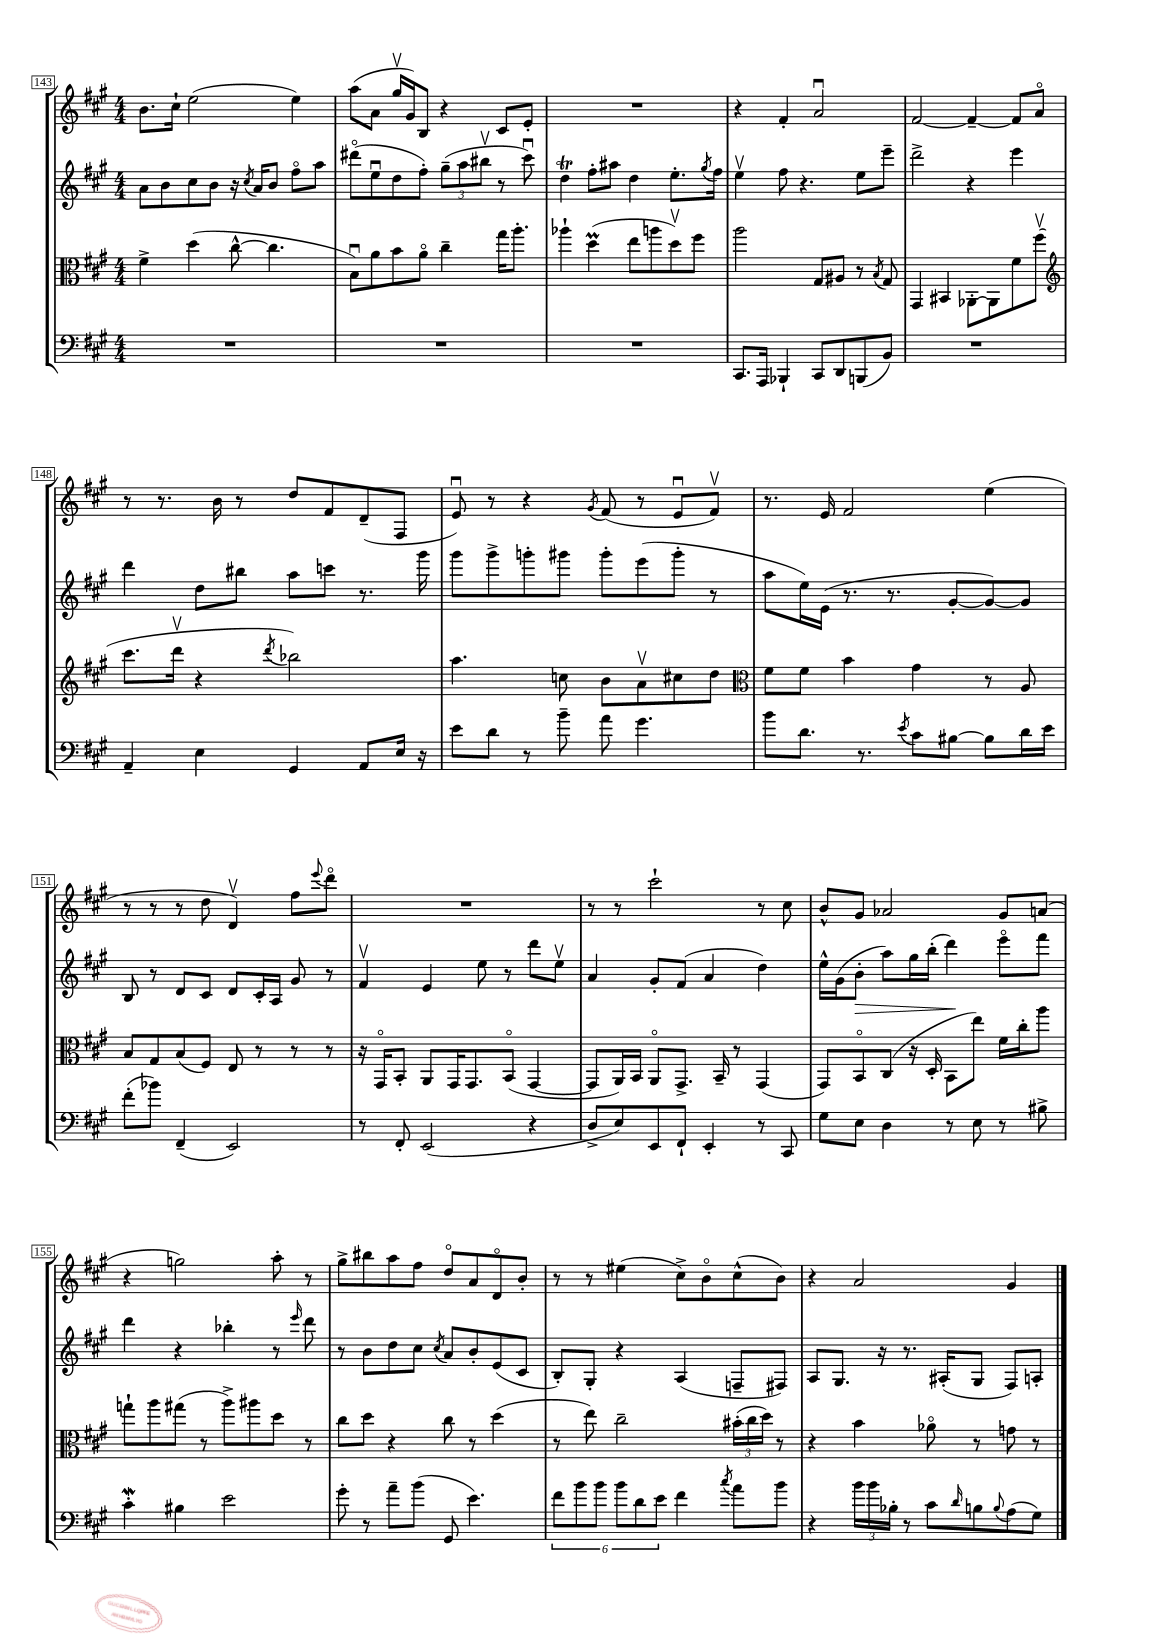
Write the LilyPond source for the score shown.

<<
\new StaffGroup <<
\new Staff = "s0" {
    \clef treble \key a \major \numericTimeSignature \time 4/4
    b'8. cis''16-! e''2( e''4) |
    a''8( a'8 gis''16\upbow gis'16) b8 r4 cis'8 e'8-. |
    R1 |
    r4 fis'4-. a'2\downbow |
    fis'2~ fis'4~-- fis'8 a'8\flageolet |
    r8 r8. b'16 r8 d''8 fis'8 d'8--( fis8 |
    e'8\downbow) r8 r4 \acciaccatura { gis'8 } fis'8( r8 e'8\downbow fis'8\upbow) |
    r8. e'16 fis'2 e''4( |
    r8 r8 r8 d''8 d'4\upbow) fis''8 \appoggiatura { e'''8 } d'''8\flageolet |
    R1 |
    r8 r8 cis'''2-! r8 cis''8 |
    b'8-^ gis'8 aes'2 gis'8 a'8( |
    r4 g''2) a''8-. r8 |
    gis''8-> bis''8 a''8 fis''8 d''8\flageolet a'8 d'8\flageolet b'8-. |
    r8 r8 eis''4( cis''8->) b'8\flageolet cis''8-^( b'8) |
    r4 a'2 gis'4 \bar "|." |
}
\new Staff = "s1" {
    \clef treble \key a \major \numericTimeSignature \time 4/4
    a'8 b'8 cis''8 b'8 r16 \acciaccatura { cis''8 } a'16 b'8 fis''8\flageolet a''8 |
    dis'''8\flageolet( e''8\downbow d''8 fis''8-.) \tuplet 3/2 { gis''8--( a''8 bis''8\upbow } r8 cis'''8\downbow) |
    d''4\trill fis''8-. ais''8 d''4 e''8.-. \acciaccatura { gis''8 } fis''16 |
    e''4\upbow fis''8 r4. e''8 e'''8-- |
    d'''2-> r4 e'''4 |
    d'''4 d''8 bis''8 a''8 c'''8 r8. gis'''16 |
    gis'''8 gis'''8-> g'''8-. gis'''8 gis'''8-. e'''8( gis'''8-. r8 |
    a''8 e''16) e'16( r8. r8. gis'8~-. gis'8~) gis'8 |
    b8 r8 d'8 cis'8 d'8 cis'16-. a16 gis'8 r8 |
    fis'4\upbow e'4 e''8 r8 d'''8 e''8\upbow |
    a'4 gis'8-. fis'8( a'4 d''4) |
    e''16-^ gis'16( b'8-.\> a''8) gis''16 b''16-.( d'''4\!) e'''8\flageolet fis'''8 |
    d'''4 r4 bes''4-. r8 \grace { e'''16 } d'''8 |
    r8 b'8 d''8 cis''8 \acciaccatura { cis''8 } a'8 b'8-. e'8( cis'8 |
    b8-.) gis8-. r4 a4( f8-- fis8) |
    a8 gis8. r16 r8. ais16-.( gis8 fis8) a8-. \bar "|." |
}
\new Staff = "s2" {
    \clef alto \key a \major \numericTimeSignature \time 4/4
    fis'4-> d''4( cis''8~-^ cis''4. |
    b8\downbow) a'8 b'8 a'8\flageolet cis''4-- gis''16 a''8.-. |
    aes''4-! d''4\prall( e''8 a''8 d''8\upbow) fis''8 |
    a''2 gis8 ais8 r8 \acciaccatura { b8 } gis8 |
    gis,4 bis,4 aes,8~-. aes,8 fis'8 fis''8\upbow( |
    \clef treble cis'''8. d'''16\upbow r4 \acciaccatura { d'''8 } bes''2) |
    a''4. c''8 b'8 a'8\upbow cis''8 d''8 |
    \clef alto fis'8 fis'8 b'4 gis'4 r8 a8 |
    b8 gis8 b8( fis8) e8 r8 r8 r8 |
    r16 gis,16\flageolet b,8-. a,8 gis,16 gis,8. b,8\flageolet( gis,4~ |
    gis,8 a,16) b,16 a,8\flageolet gis,8.-> b,16-- r8 gis,4( |
    gis,8) b,8\flageolet cis8( r16 d16-. b,8 e''8) fis'16 cis''16-. a''8 |
    g''8-! a''8 gis''8( r8 a''8->) ais''8 d''8 r8 |
    cis''8 d''8 r4 cis''8 r8 d''4( |
    r8 e''8) cis''2-- \tuplet 3/2 { bis'16-.( cis''16 d''16) } r8 |
    r4 b'4 aes'8\flageolet r8 g'8 r8 \bar "|." |
}
\new Staff = "s3" {
    \clef bass \key a \major \numericTimeSignature \time 4/4
    R1 |
    R1 |
    R1 |
    cis,8. a,,16 bes,,4-! cis,8 d,8 b,,8( b,8) |
    R1 |
    a,4-- e4 gis,4 a,8 e16 r16 |
    e'8 d'8 r8 b'8-- a'8 gis'4. |
    b'8 d'8. r8. \acciaccatura { e'8 } cis'8 bis8~ bis8 d'16 e'16 |
    fis'8-.( bes'8) fis,4--( e,2) |
    r8 fis,8-. e,2( r4 |
    d8-> e8) e,8 fis,8-! e,4-. r8 cis,8 |
    gis8 e8 d4 r8 e8 r8 bis8-> |
    cis'4-.\mordent bis4 e'2 |
    gis'8-. r8 a'8-- b'8( gis,8 e'4.) |
    \tuplet 6/4 { fis'8 b'8 b'8 b'8 d'8 e'8 } fis'4 \acciaccatura { cis''8 } a'8 b'8 |
    r4 \tuplet 3/2 { b'16 b'16 bes16-. } r8 cis'8 \grace { d'16 } b8 \appoggiatura { b8 } a8( gis8) \bar "|." |
}
>>
>>
\layout { \context { \Score currentBarNumber = #143 \override BarNumber.stencil = #(make-stencil-boxer 0.1 0.3 ly:text-interface::print) } }
